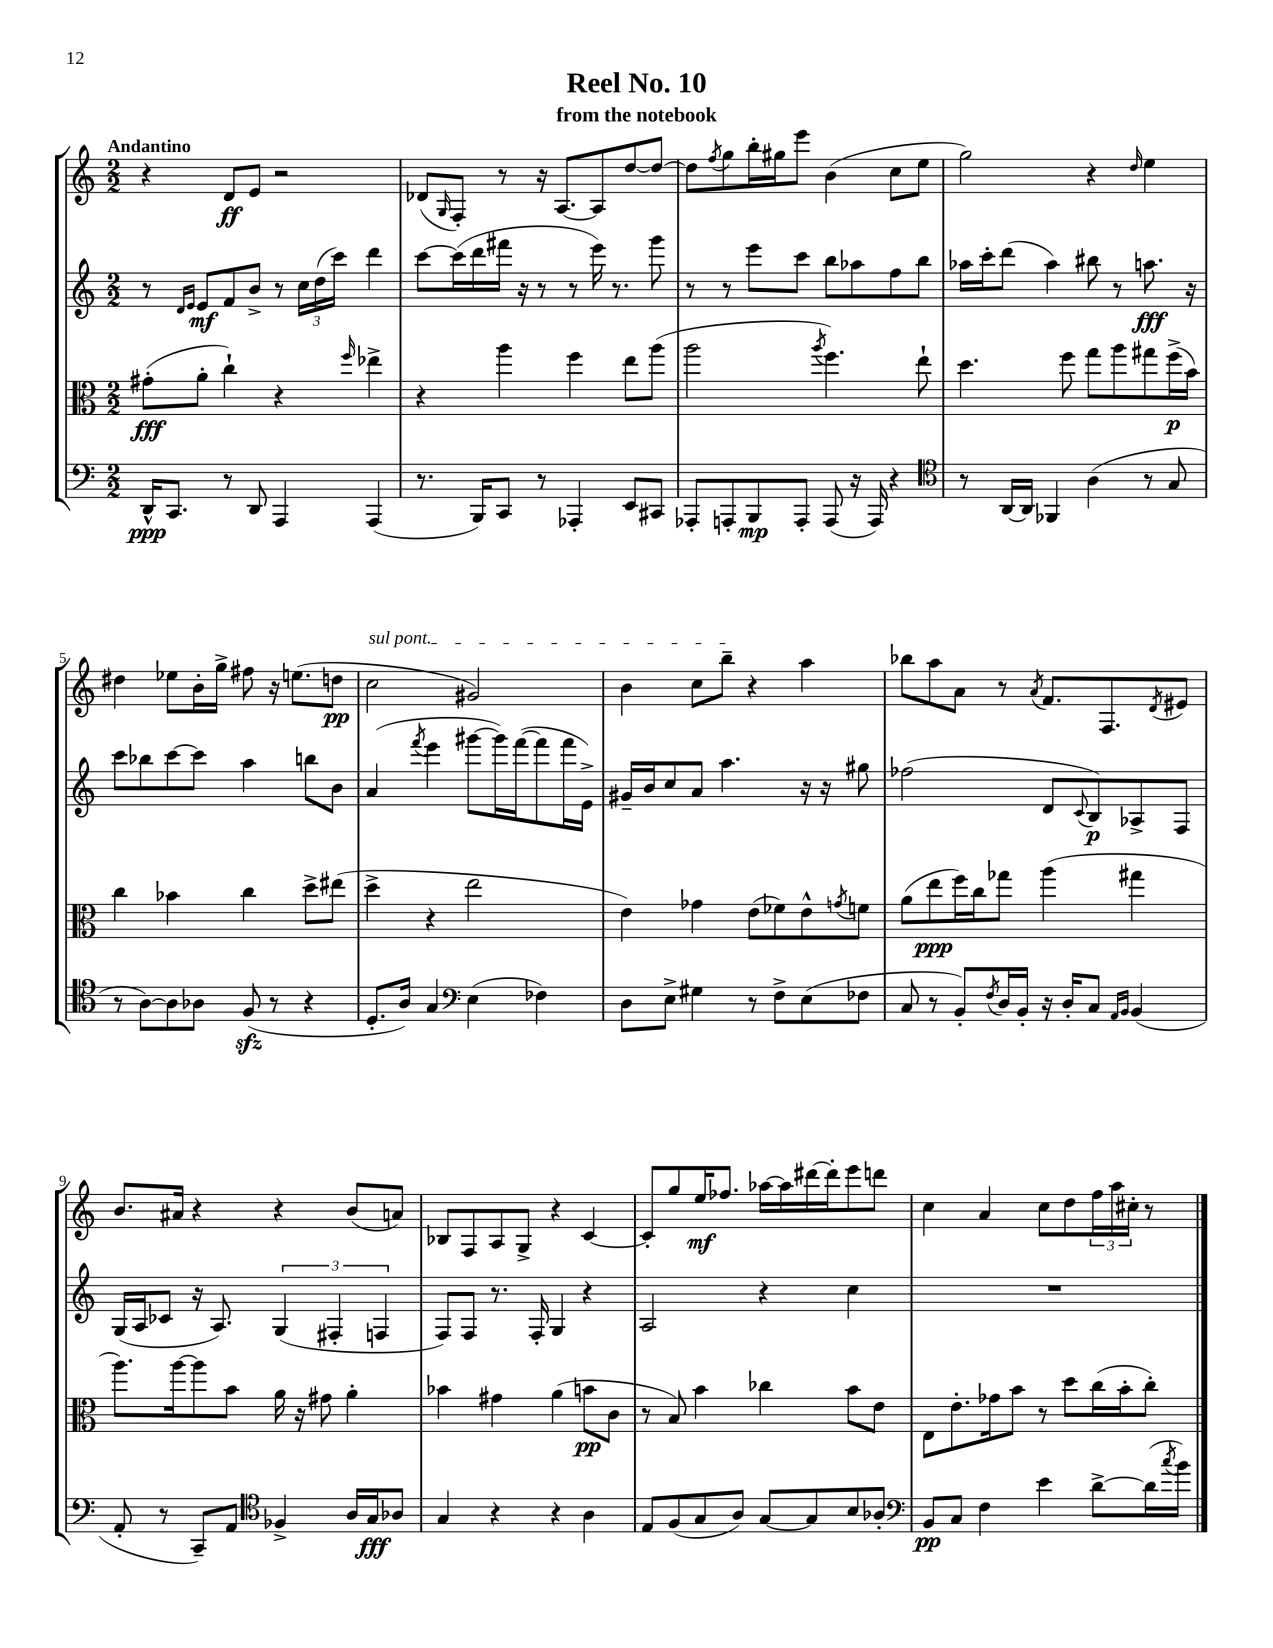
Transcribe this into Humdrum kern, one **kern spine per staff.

**kern	**kern	**kern	**kern
*staff4	*staff3	*staff2	*staff1
*clefF4	*clefC3	*clefG2	*clefG2
*k[]	*k[]	*k[]	*k[]
*M2/2	*M2/2	*M2/2	*M2/2
16DD^^	(8g#'	8r	4r
8.CC	.	.	.
.	.	16qqd	.
.	.	16qqe	.
.	8a'	8e	.
8r	4cc`)	8f	8d
8DD	.	8b^	8e
4AAA	4r	8r	2r
.	.	24cc	.
.	.	(24dd	.
.	.	24ccc)	.
.	16qqff	.	.
(4AAA	4ee-^	4ddd	.
=	=	=	=
8.r	4r	[8ccc	(8d-
.	.	.	16qqG
.	.	(16ccc]	8F')
16BBB)	.	16ddd	.
8CC	4aa	16fff#	8r
.	.	16r	.
8r	.	8r	16r
.	.	.	[8.A
4AAA-'	4ff	8r	.
.	.	16eee)	8A]
.	.	8.r	.
8EE	8ee	.	[8dd
8CC#	(8aa	8ggg	8dd_
=	=	=	=
8AAA-'	2aa	8r	8dd]
.	.	.	8qff
8AAA'	.	8r	8gg
8BBB	.	8eee	16bb'
.	.	.	16gg#
8AAA'	.	8ccc	8eee
.	8qaa	.	.
(8AAA	4.ff)	8bb	(4b
16r	.	8aa-	.
16AAA)	.	.	.
4r	.	8ff	8cc
.	8ee`	8bb	8ee
=	=	=	=
*clefC4	*	*	*
8r	4.dd	16aa-	2gg)
.	.	16ccc'	.
[16AA	.	(8ddd	.
16AA]	.	.	.
4FF-	.	4aa-)	.
.	8ff	.	.
(4A	8gg	8bb#	4r
.	8aa	8r	.
.	.	.	16qqdd
8r	8gg#	8.aa	4ee
8G	(16ff^	.	.
.	16b)	16r	.
=	=	=	=
8r	4cc	8ccc	4dd#
[8A)	.	8bb-	.
8A]	4b-	[8ccc	8ee-
8A-	.	8ccc]	16b'
.	.	.	16gg^
(8F	4cc	4aa	8ff#
8r	.	.	16r
.	.	.	(8.ee
4r	8dd^	8bb	.
.	(8ee#	8b	8dd
=	=	=	=
8.D'	4dd^	(4a	2cc
16A)	.	.	.
.	.	8qfff	.
4G	4r	4eee	.
*clefF4	*	*	*
(4E	2ee	[8ggg#	2g#)
.	.	16ggg#])	.
.	.	([16fff	.
4F-)	.	8fff]	.
.	.	16fff	.
.	.	16e^)	.
=	=	=	=
8D	4e)	16g#~	4b
.	.	16b	.
8E^	.	8cc	.
4G#	4g-	8a	8cc
.	.	4.aa	8bb~
8r	(8e	.	4r
8F^	8f-)	.	.
(8E	8e^^	16r	4aa
.	.	16r	.
.	8qg	.	.
8F-	8f	8gg#	.
=	=	=	=
8C	(8a	(2ff-	8bb-
8r	8ee	.	8aa
8BB')	16ff)	.	8a
.	16cc	.	.
8qF	.	.	.
16D	8gg-	.	8r
16BB'	.	.	.
.	.	.	8qa
16r	(4aa	8d	8.f
16D'	.	.	.
.	.	8qqc	.
8C	.	8B)	.
.	.	.	8.F
16qqAA	.	.	.
16qqBB	.	.	.
(4BB	4gg#	8A-^	.
.	.	.	8qd
.	.	8F	8e#
=	=	=	=
8AA'	8.aa)	(16G	8.b
.	.	16A	.
8r	.	8c-	.
.	[16aa	.	16a#
8CC~)	8aa]	16r	4r
.	.	8.A)	.
8AA	8b	.	.
*clefC4	*	*	*
4F-^	16a	(6G	4r
.	16r	.	.
.	8g#	.	.
.	.	6F#'	.
16A	4a'	.	(8b
16G	.	.	.
.	.	6F	.
8A-	.	.	8a)
=	=	=	=
4G	4b-	8F)	8B-
.	.	8F	8F
4r	4g#	8.r	8A
.	.	.	8G^
.	.	16F'	.
4r	(4a	4G	4r
4A	8b	4r	[4c
.	8c	.	.
=	=	=	=
8E	8r	2A	8c']
(8F	8B)	.	8gg
8G	4b	.	16ee
.	.	.	8.ff-
8A)	.	.	.
[8G	4cc-	4r	[16aa-
.	.	.	16aa-]
8G]	.	.	[16ddd#
.	.	.	16ddd#']
8B	8b	4cc	8eee
8A-'	8e	.	8ddd
=	=	=	=
*clefF4	*	*	*
8BB	8E	1r	4cc
8C	8.e'	.	.
4F	.	.	4a
.	16g-	.	.
.	8b	.	.
4e	8r	.	8cc
.	8dd	.	8dd
[8d^	(16cc	.	24ff
.	.	.	24aa
.	16b'	.	.
.	.	.	24cc#'
(16d]	8cc')	.	8r
8qcc	.	.	.
16b)	.	.	.
==	==	==	==
*-	*-	*-	*-
